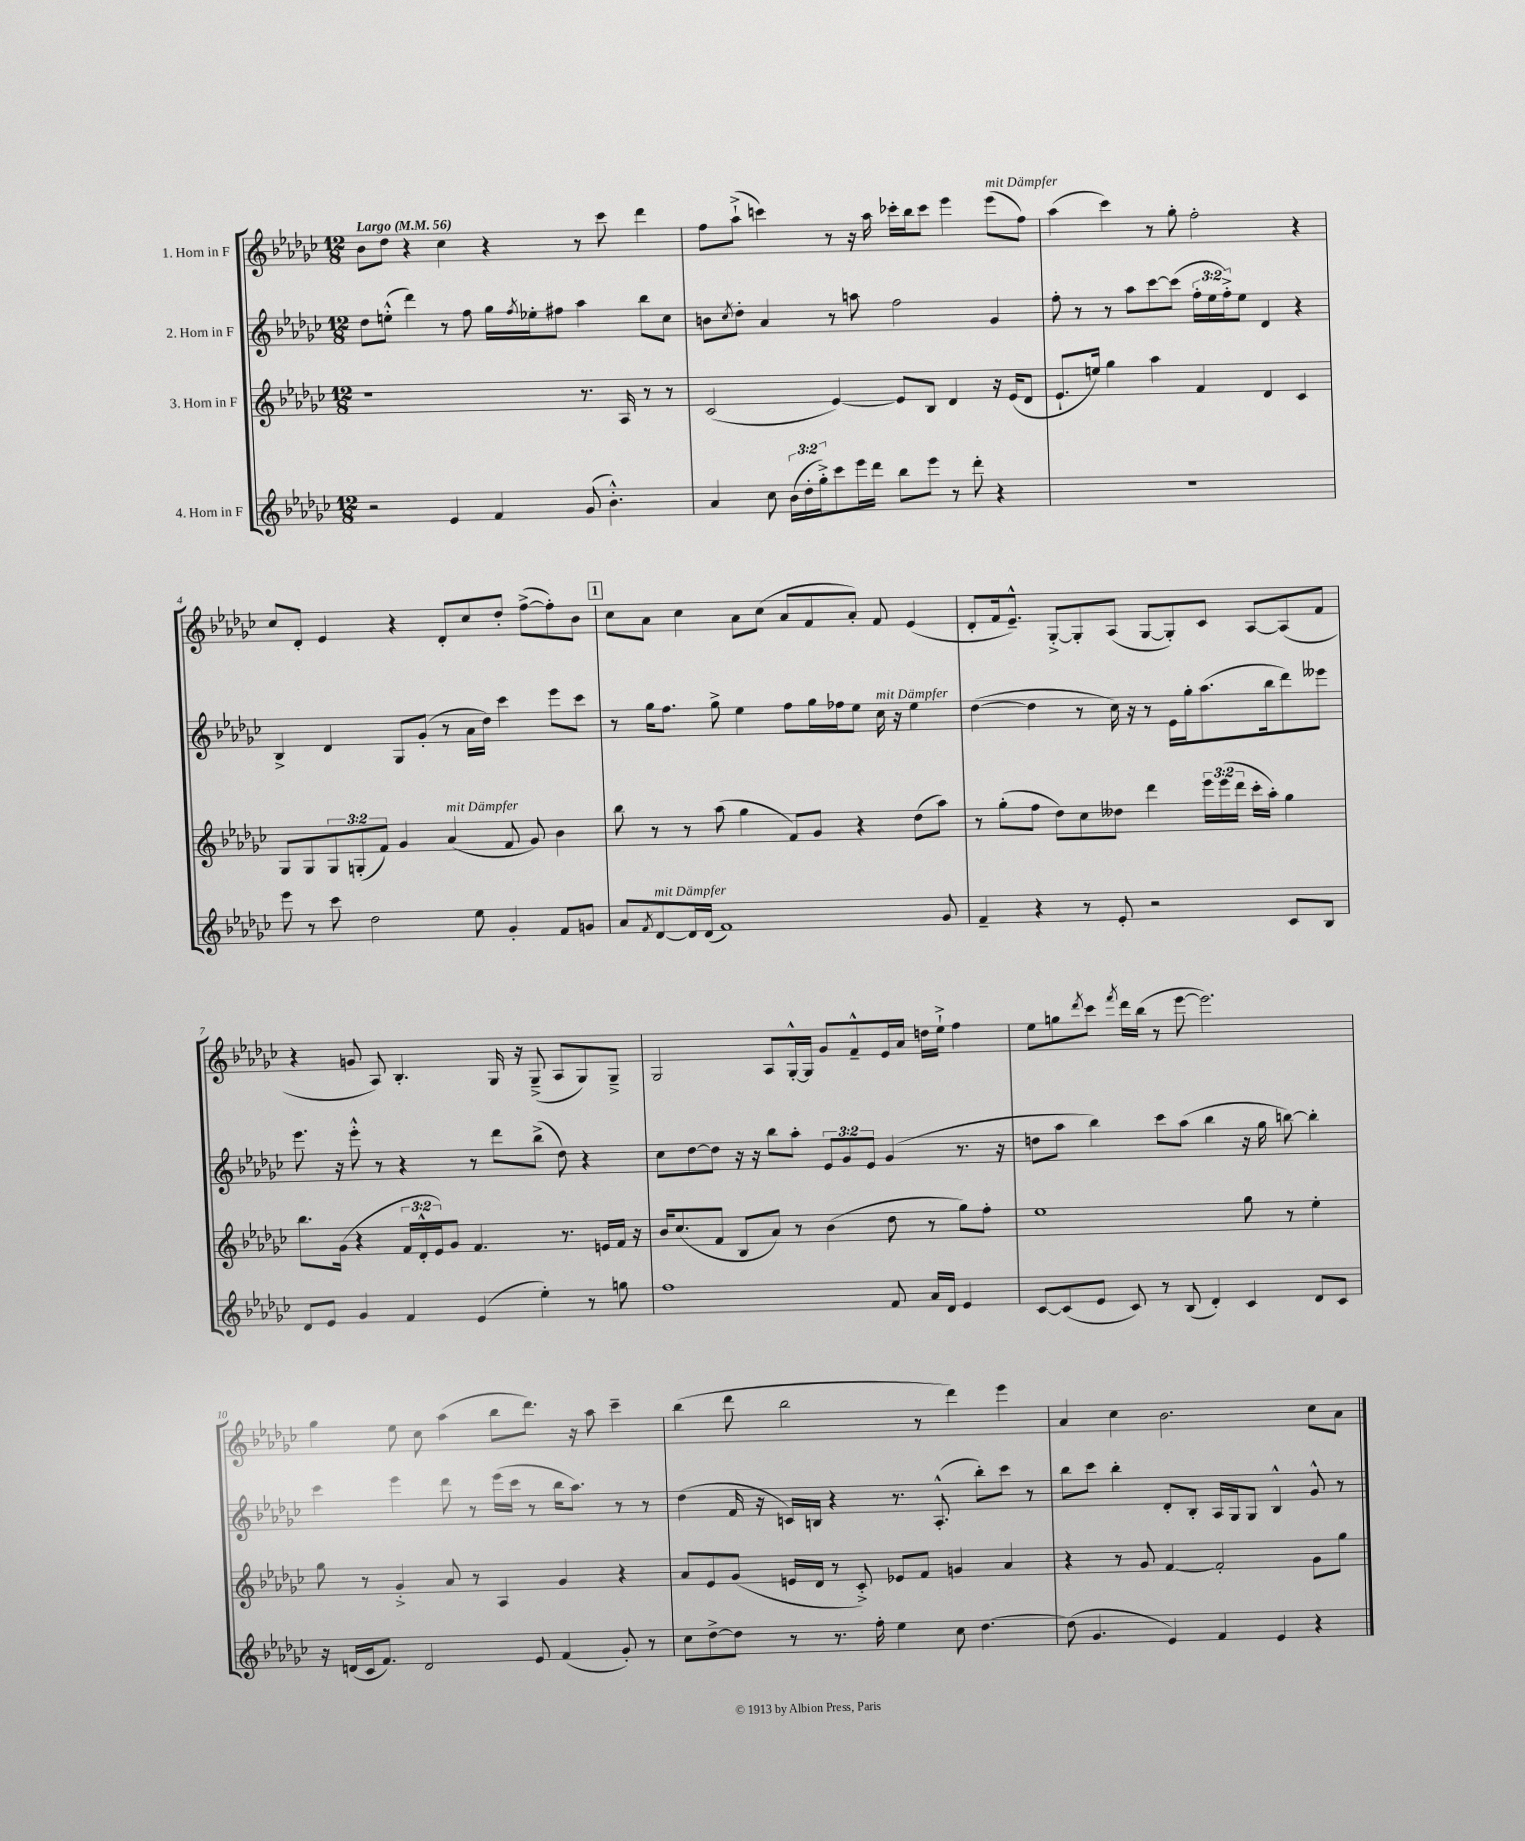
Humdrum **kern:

**kern	**kern	**kern	**kern
*part4	*part3	*part2	*part1
*staff4	*staff3	*staff2	*staff1
*I"4. Horn in F	*I"3. Horn in F	*I"2. Horn in F	*I"1. Horn in F
*clefG2	*clefG2	*clefG2	*clefG2
*k[b-e-a-d-g-c-]	*k[b-e-a-d-g-c-]	*k[b-e-a-d-g-c-]	*k[b-e-a-d-g-c-]
*M12/8	*M12/8	*M12/8	*M12/8
*MM56	*MM56	*MM56	*MM56
=1	=1	=1	=1
!	!	!	!LO:TX:a:B:t=Largo
2r	1r	8dd-\L	8b-\L
.	.	(8een'^^\J	8dd-\J
.	.	4ddd-\)	4r
4e-/	.	8r	4cc-\
.	.	8ff\	.
4f/	.	16gg-\LL	4r
.	.	8qff/	.
.	.	16ee-X'\J	.
.	.	8ff#X\J	.
(8g-/	8.r	4aa-\	8r
4.b-'^^\)	.	.	8ccc-\
.	16A-/	.	.
.	8r	8bb-\L	4ddd-\
.	8r	8cc-\J	.
=2	=2	=2	=2
4a-/	(2c-/	8bn\L	8ff\L
.	.	8qcc-/	.
.	.	8dd-'\J	(8aa-`^\J
8cc-\	.	4a-/	4cccn\)
(24b-\LL	.	.	.
24dd-'\	.	.	.
24gg-'^\J)	.	.	.
8ccc-\	[4e-/)	8r	8r
16eee-\L	.	8aan\	16r
16ddd-\JJ	.	.	16aa-\
8bb-\L	8e-/L]	2ff\	16ccc-X'\LL
.	.	.	16bb-\J
8eee-\J	8B-/J	.	8ccc-\J
8r	4d-/	.	4eee-\
8ddd-'\	.	.	.
!	!	!	!LO:TX:a:i:t=mit Dämpfer
4r	16r	4g-/	(8eee-\L
.	(16e-/KL	.	.
.	8d-/J	.	8ff\J)
=3	=3	=3	=3
1.r	8.e-`/L	8ff'\	(4aa-\
.	.	8r	.
.	16een/Jk)	.	.
.	4gg-\	8r	4ccc-\)
.	.	8aa-\L	.
.	4aa-\	[8ccc-\	8r
.	.	(8ccc-\J]	8gg-'\
.	4f/	24ff'\LL	2ff'\
.	.	24ee-\	.
.	.	24ff'^\J)	.
.	.	8ee-\J	.
.	4d-/	4d-/	.
.	4c-/	4r	4r
!!LO:LB:g=z
=4	=4	=4	=4
8eee-\	8G-/L	4B-^/	8cc-/L
8r	8G-/	.	8d-'/J
8ccc-\	12G-/	4d-/	4e-/
.	(12Gn'/	.	.
2dd-\	.	.	.
.	12f/J)	.	.
.	4g-/	8G-/L	4r
.	.	(8g-'/J	.
!	!LO:TX:a:i:t=mit Dämpfer	!	!
.	(4a-/	8r	8d-'/L
8ee-\	.	16a-\LL	8cc-/
.	.	16dd-\JJ)	.
4g-'/	8f/	4ccc-\	8dd-'/J
.	8g-/)	.	([8ff^\L
8f/L	4b-\	8eee-\L	8ff'\])
8gn/J	.	8ccc-\J	8b-\J
!!LO:REH:place=s1:t=1
=5	=5	=5	=5
8a-/L	8bb-\	8r	8cc-\L
8qf/	.	.	.
!LO:TX:a:i:t=mit Dämpfer	!	!	!
[8d-/	8r	16gg-\KL	8a-\J
.	.	8.ff\J	.
16d-/L]	8r	.	4cc-\
(16d-/JJ	.	.	.
1f)	(8aa-\	8gg-^\	.
.	4gg-\	4ee-\	8a-\L
.	.	.	(8cc-\J
.	8f/L)	8ff\L	8a-/L
.	8g-/J	16gg-\L	8f/
.	.	16ff-X\J	.
.	4r	8ee-\J	8a-'/J)
!	!	!LO:TX:a:i:t=mit Dämpfer	!
.	.	16cc-\	8f/
.	.	16r	.
.	(8dd-\L	4ee-\	(4e-/
8g-/	8aa-\J)	.	.
=6	=6	=6	=6
4f~/	8r	([4dd-\	8d-'/L
.	(8gg-'\L	.	16f/k
.	.	.	8.e-~^^/J)
4r	8ff\J	4dd-\]	.
.	8dd-\L)	.	[8G-'^/L
8r	8cc-\	8r	8G-'/]
8e-'/	8dd--X\J	16cc-\)	(8A-/J
.	.	16r	.
2r	4ddd-\	8r	[8G-/L
.	.	16e-\LL	8G-'/])
.	.	16gg-'\J	.
.	24eee-\LL	(8.aa-\	8c-/J
.	(24eee-\	.	.
.	24ddd-\JJ	.	.
.	16ccc-'\LL	.	[8A-/L
.	16aa-'\JJ)	16bb-\k	.
8c-/L	4gg-\	8ddd-\)	(8A-/]
8B-/J	.	8eee--X\J	8f/J
!!LO:LB:g=z
=7	=7	=7	=7
8d-/L	8.bb-\L	8.eee-\	4r
8e-/J	.	.	.
.	(16g-\Jk	16r	.
4g-/	4r	8eee-'^^\	8gn/
.	.	8r	8A-/)
4f/	24f/LL	4r	4.B-'/
.	24d-'^^/	.	.
.	24e-/J)	.	.
.	8g-/J	.	.
(4e-/	4.f/	8r	.
.	.	8ddd-\L	16G-/
.	.	.	16r
4ee-'\)	.	(8bb-^\J	(8G-~^/
.	8.r	8dd-\)	8A-/L
8r	.	4r	8G-/)
.	16en/LL	.	.
8ggn\	16f/JJ	.	8G-~^/J
.	16r	.	.
=8	=8	=8	=8
1ff	16b-/KL	8cc-\L	2G-/
.	(8.cc-/	.	.
.	.	[8dd-\	.
.	8f/J	8dd-\J]	.
.	8B-/L	16r	.
.	.	16r	.
.	8a-/J)	8bb-\L	8A-/L
.	8r	8aa-'\J	[16G-'^^/L
.	.	.	16G-/JJ]
.	(4b-\	12e-/L	8g-/L
.	.	12g-/	.
.	.	.	8f~^^/
.	.	12e-/J	.
8f/	8dd-\	(4g-/	16e-/L
.	.	.	16a-/JJ
16a-/LL	8r	.	16ddn\LL
16d-/JJ	.	.	16ee-`^\JJ
4e-/	8gg-\L)	8.r	4ff\
.	8ff'\J	.	.
.	.	16r	.
=9	=9	=9	=9
[8c-/L	1ee-	8ddn\L	8ee-\L
(8c-/]	.	8aa-\J	8ggn\
.	.	.	8qddd-/
8e-/J	.	4bb-\)	8ccc-\J
.	.	.	8qfff/
8c-/)	.	.	16ddd-\LL
.	.	.	(16bb-\JJ
8r	.	8ccc-\L	8r
(8B-/	.	(8aa-\J	[8eee-\
4d-'/)	.	4bb-\	2.eee-\])
4c-/	8gg-\	16r	.
.	.	16gg-\	.
.	8r	[8bbn\)	.
8d-/L	4ee-'\	4bb'\]	.
8c-/J	.	.	.
!!LO:LB:g=z
=10	=10	=10	=10
16r	8gg-\	4ccc-\	4gg-\
(16dn/LL	.	.	.
16c-/J	8r	.	.
8.f/J)	.	.	.
.	4g-'^/	4eee-\	8ee-\
2d/	.	.	8cc-\
.	8a-/	8ddd-\	(4aa-\
.	8r	8r	.
.	4A-/	(16eee-\LL	8bb-\L
.	.	16ccc-\JJ	.
8e-/	.	8r	8.ddd-\J)
(4f/	4g-/	16bb-\KL	.
.	.	8.aa-\J)	16r
.	.	.	8aa-\
8g-'/)	4r	8r	4ccc-~\
8r	.	8r	.
=11	=11	=11	=11
8cc-\L	8a-/L	(4dd-\	(4bb-\
[8dd-^\	8e-/	.	.
8dd-\J]	(8g-/J	16f/	8ddd-\
.	.	16r	.
8r	16en/LL	16cn/LL)	2bb-\
.	16d-/JJ	16Bn/JJ	.
8.r	8r	4r	.
.	8c-'^/)	.	.
16ff'\	.	.	.
4ee-\	8e-X/L	8.r	.
.	8f/J	.	8r
.	.	(8.A-'^^/	.
8cc-\	4gn/	.	4ddd-\)
[4.dd-\	.	8bb-'\L)	.
.	4a-/	8ccc-\J	4eee-\
.	.	8r	.
=12	=12	=12	=12
(8dd-\]	4r	8bb-\L	4a-/
4.g-/	.	8ccc-\J	.
.	8r	4bb-'\	4cc-\
.	8g-/	.	.
4e-/)	[4f/	8d-'/L	2.b-\
.	.	8B-'/J	.
4f/	2f'/]	16A-/LL	.
.	.	16G-/J	.
.	.	8G-/J	.
4e-/	.	4B-^^/	.
4r	8g-\L	8g-^^/	8cc-\L
.	8gg-\J	8r	8a-\J
==	==	==	==
*-	*-	*-	*-
